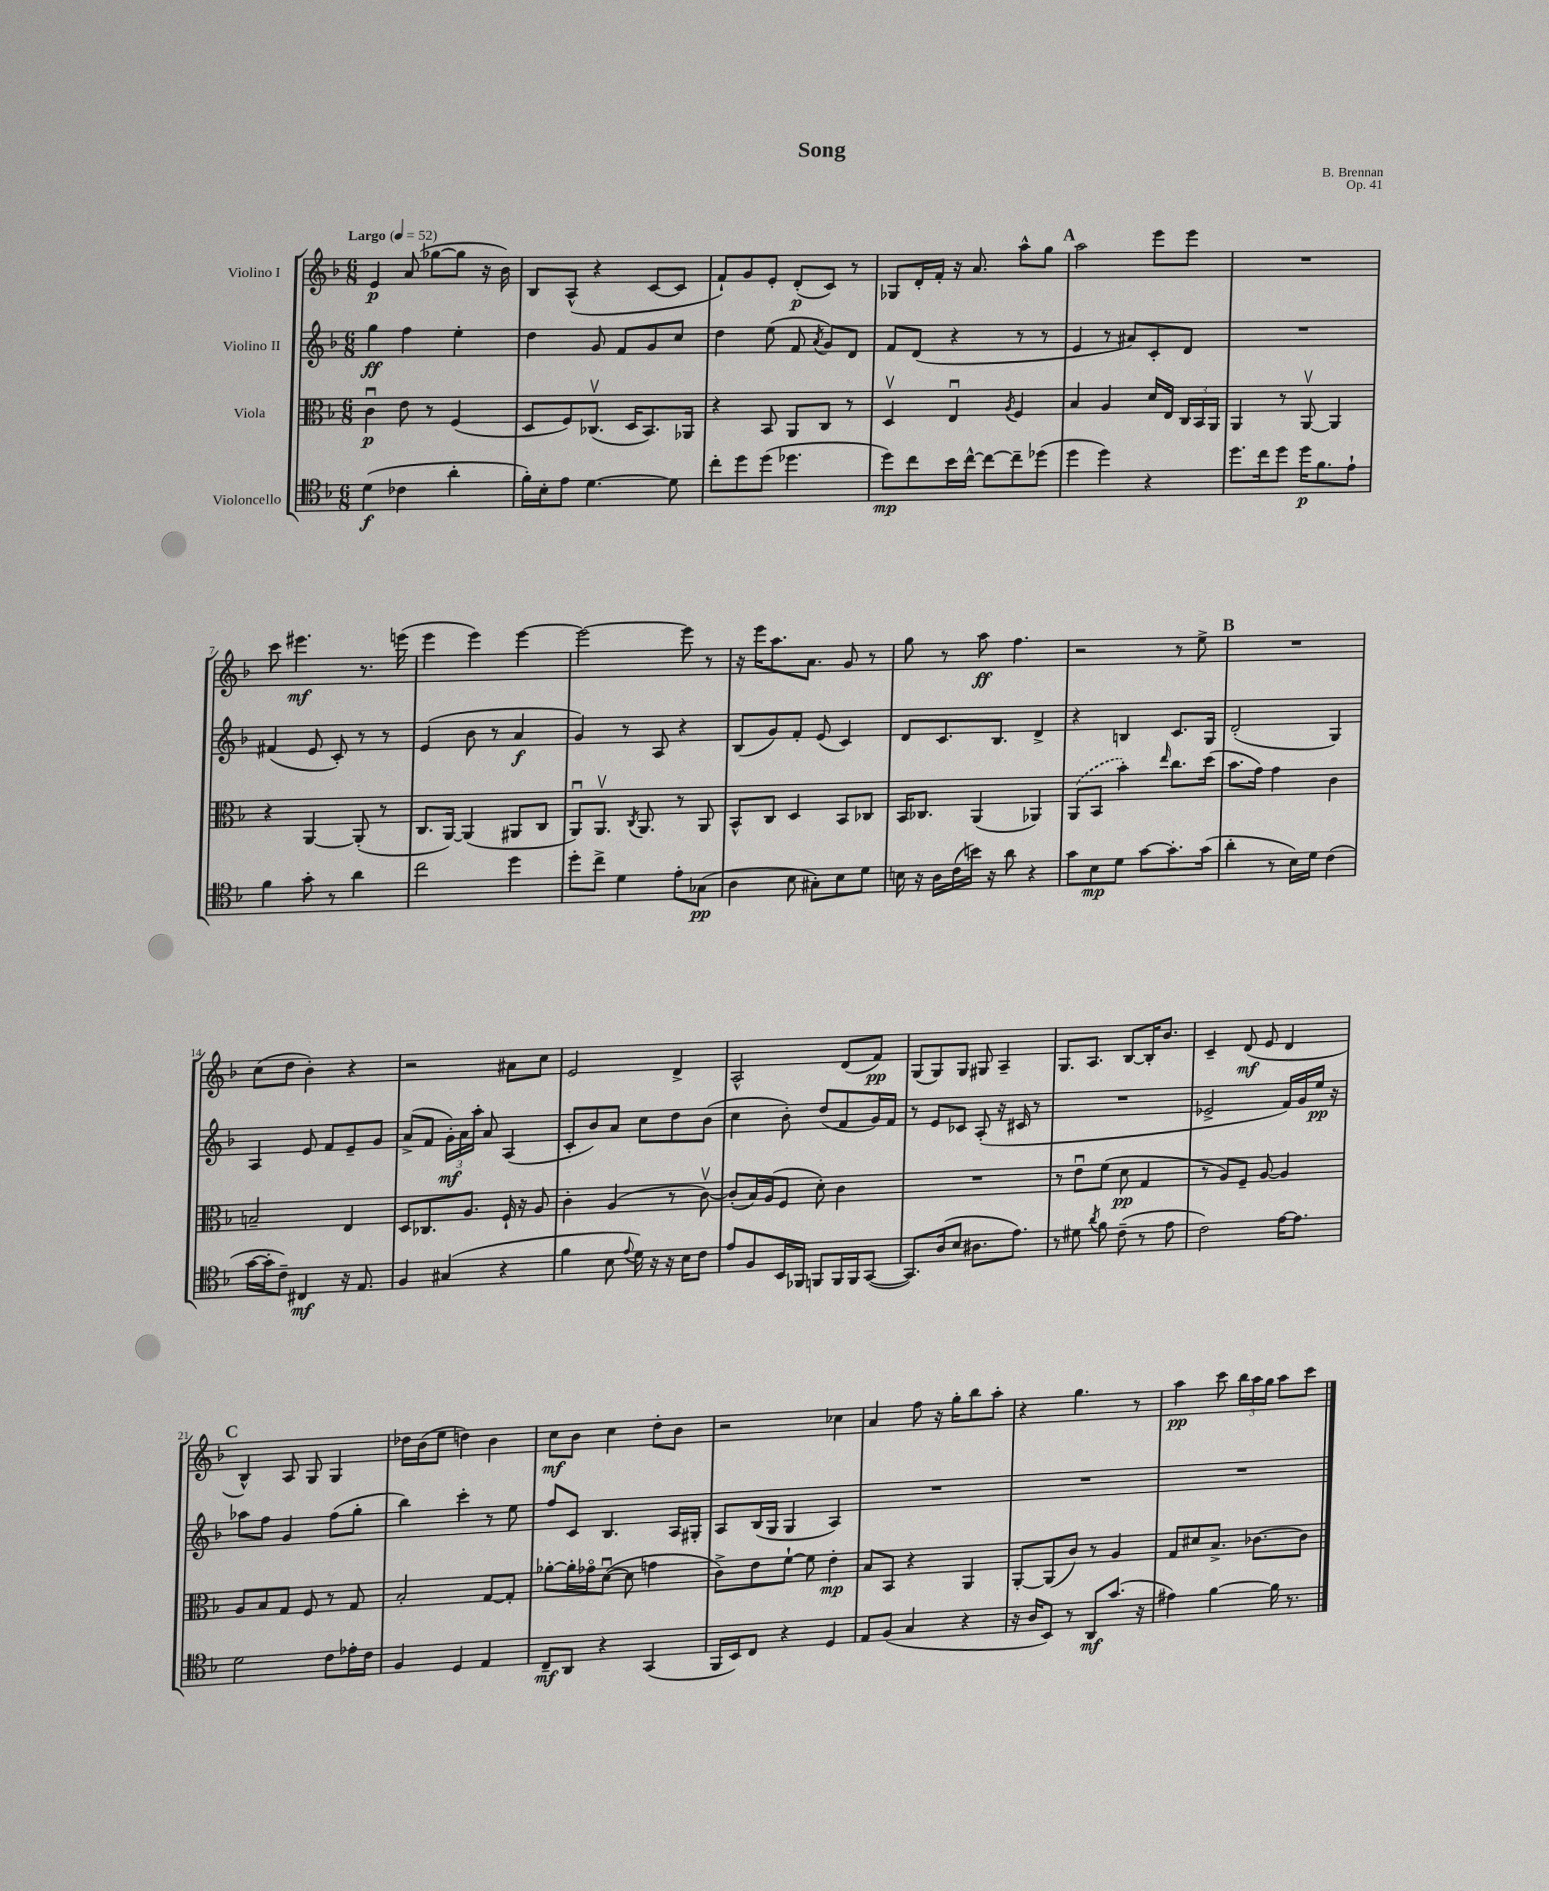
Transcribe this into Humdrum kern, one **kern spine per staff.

**kern	**dynam	**kern	**dynam	**kern	**dynam	**kern	**dynam
*part4	*part4	*part3	*part3	*part2	*part2	*part1	*part1
*staff4	*staff4	*staff3	*staff3	*staff2	*staff2	*staff1	*staff1
*I"Violoncello	*	*I"Viola	*	*I"Violino II	*	*I"Violino I	*
*clefC4	*	*clefC3	*	*clefG2	*	*clefG2	*
*k[b-]	*	*k[b-]	*	*k[b-]	*	*k[b-]	*
*M6/8	*	*M6/8	*	*M6/8	*	*M6/8	*
*MM52	*	*MM52	*	*MM52	*	*MM52	*
=1	=1	=1	=1	=1	=1	=1	=1
!	!	!	!	!	!	!LO:TX:a:B:t=Largo	!
(4d\	f	4cu\	p	4gg\	ff	4e/	p
4c-X\	.	8e\	.	4ff\	.	(8a/	.
.	.	8r	.	.	.	[8gg-X\L	.
4a'\	.	(4F/	.	4ee'\	.	8gg-\J]	.
.	.	.	.	.	.	16r	.
.	.	.	.	.	.	16b-\)	.
=2	=2	=2	=2	=2	=2	=2	=2
16f'\LL)	.	8D/L	.	4dd\	.	8B-/L	.
16B-'\J	.	.	.	.	.	.	.
8e\J	.	8F/)	.	.	.	(8A^^/J	.
[4.d\	.	(8.C-Xv/J	.	8g/	.	4r	.
.	.	.	.	8f/L	.	.	.
.	.	16D/KL	.	.	.	.	.
.	.	8.BB-/)	.	8g/	.	[8c/L	.
8d\]	.	.	.	8cc/J	.	8c/J]	.
.	.	16AA-X/Jk	.	.	.	.	.
=3	=3	=3	=3	=3	=3	=3	=3
8cc'\L	.	4r	.	4dd\	.	8f`/L)	.
8dd\	.	.	.	.	.	8g/	.
(8dd\J	.	8BB-/	.	(8ee\	.	8e'/J	.
4.dd-X\	.	8AA/L	.	8f/	.	(8d'/L	p
.	.	.	.	8qa/	.	.	.
.	.	8C/J	.	8g/L)	.	8c/J)	.
.	.	8r	.	8d/J	.	8r	.
=4	=4	=4	=4	=4	=4	=4	=4
8dd\L)	mp	4Dv/	.	8f/L	.	8G-X/L	.
8cc\	.	.	.	(8d/J	.	16d'/L	.
.	.	.	.	.	.	16f'/JJ	.
16b-\L	.	4Eu/	.	4r	.	16r	.
[16cc^^\JJ	.	.	.	.	.	8.a/	.
8cc\L_	.	.	.	.	.	.	.
.	.	8qA/	.	.	.	.	.
8cc~\]	.	4F/	.	8r	.	8aa^^\L	.
(8dd-X\J	.	.	.	8r	.	8gg\J	.
!!LO:REH:place=s1:t=A
=5	=5	=5	=5	=5	=5	=5	=5
4dd\	.	4B-/	.	4e/	.	2aa\	.
4dd\)	.	4A/	.	8r	.	.	.
.	.	.	.	8a#X/L)	.	.	.
4r	.	16d/LL	.	8c'/	.	8eee\L	.
.	.	16E/JJ	.	.	.	.	.
.	.	24C/LL	.	8d/J	.	8eee\J	.
.	.	24BB-/	.	.	.	.	.
.	.	24AA/JJ	.	.	.	.	.
=6	=6	=6	=6	=6	=6	=6	=6
8.dd\L	.	4AA/	.	2.r	.	2.r	.
16cc\k	.	.	.	.	.	.	.
8dd\J	.	8r	.	.	.	.	.
16dd\KL	p	[8AAv/	.	.	.	.	.
8.f\	.	.	.	.	.	.	.
.	.	4AA/]	.	.	.	.	.
8e`\J	.	.	.	.	.	.	.
!!LO:LB:g=z
=7	=7	=7	=7	=7	=7	=7	=7
4f\	.	4r	.	(4f#X/	.	8ccc\	.
.	.	.	.	.	.	4.eee#X\	mf
8g'\	.	[4AA/	.	8e/	.	.	.
8r	.	.	.	8c'/)	.	.	.
4a\	.	(8AA'/]	.	8r	.	8.r	.
.	.	8r	.	8r	.	.	.
.	.	.	.	.	.	(16eeen\	.
=8	=8	=8	=8	=8	=8	=8	=8
2cc\	.	8.C/L	.	(4e/	.	4eee\	.
.	.	[16AA/Jk)	.	.	.	.	.
.	.	(4AA/]	.	8b-\	.	4eee\)	.
.	.	.	.	8r	.	.	.
4dd\	.	8AA#X/L	.	4a/	f	[4eee\	.
.	.	8C/J	.	.	.	.	.
=9	=9	=9	=9	=9	=9	=9	=9
8dd'\L	.	8AAu/L)	.	4g/)	.	2eee\_	.
8cc^\J	.	8.AAv/J	.	.	.	.	.
4d\	.	.	.	8r	.	.	.
.	.	8qC/	.	.	.	.	.
.	.	8.AA/	.	.	.	.	.
.	.	.	.	8A/	.	.	.
8e'\L	.	8r	.	4r	.	8eee\]	.
(8G-X\J	pp	8AA/	.	.	.	8r	.
=10	=10	=10	=10	=10	=10	=10	=10
4A\	.	8BB-^^/L	.	(8B-/L	.	16r	.
.	.	.	.	.	.	16eee\KL	.
.	.	8C/J	.	8g/)	.	8.aa\	.
8B-\	.	4D/	.	8f'/J	.	.	.
.	.	.	.	.	.	8.a\J	.
8G#X'\L)	.	.	.	(8e/	.	.	.
8B-\	.	8BB-/L	.	4c/)	.	8g/	.
8d\J	.	8C-X/J	.	.	.	8r	.
=11	=11	=11	=11	=11	=11	=11	=11
16Bn\	.	16BB-/KL	.	8d/L	.	8gg\	.
16r	.	8.C-X/J	.	.	.	.	.
16A\LL	.	.	.	8.c/	.	8r	.
(16c\	.	.	.	.	.	.	.
16bn\JJ)	.	(4AA/	.	.	.	8aa\	ff
16r	.	.	.	8.B-/J	.	.	.
8a\	.	.	.	.	.	4.ff\	.
4r	.	4AA-X/)	.	4d^/	.	.	.
=12	=12	=12	=12	=12	=12	=12	=12
8g\L	.	(8AA/L	.	4r	.	2r	.
8B-\	mp	8BB-/J	.	.	.	.	.
8d\J	.	4b-'\)	.	4Bn/	.	.	.
[8g\L	.	.	.	.	.	.	.
.	.	16qqee/	.	.	.	.	.
8.g'\]	.	8.cc\L	.	8.c/L	.	8r	.
.	.	.	.	.	.	8ee^\	.
(16g\Jk	.	(16dd\Jk	.	16G/Jk	.	.	.
!!LO:REH:place=s1:t=B
=13	=13	=13	=13	=13	=13	=13	=13
4a'\	.	8.b-\L	.	(2d'/	.	2.r	.
.	.	16g\Jk)	.	.	.	.	.
8r	.	4g\	.	.	.	.	.
16B-\LL)	.	.	.	.	.	.	.
16d\JJ	.	.	.	.	.	.	.
(4c\	.	4c\	.	4G/)	.	.	.
!!LO:LB:g=z
=14	=14	=14	=14	=14	=14	=14	=14
[16g\LL	.	2Bn~/	.	4A/	.	(8cc\L	.
16g'\J]	.	.	.	.	.	.	.
8c~\J)	.	.	.	.	.	8dd\J	.
4C#X/	mf	.	.	8e/	.	4b-'\)	.
.	.	.	.	8f/L	.	.	.
16r	.	4E/	.	8e~/	.	4r	.
8.E/	.	.	.	.	.	.	.
.	.	.	.	8g/J	.	.	.
=15	=15	=15	=15	=15	=15	=15	=15
4F/	.	8D/L	.	(8a^/L	.	2r	.
.	.	8.C-X/	.	8f/J	.	.	.
(4G#X/	.	.	.	24g'\LL)	mf	.	.
.	.	.	.	24a\	.	.	.
.	.	8.A/J	.	.	.	.	.
.	.	.	.	24aa'\JJ	.	.	.
.	.	.	.	8a/	.	.	.
4r	.	16F`/	.	(4A/	.	8a#X\L	.
.	.	16r	.	.	.	.	.
.	.	8A/	.	.	.	8cc\J	.
=16	=16	=16	=16	=16	=16	=16	=16
4f\	.	4c'\	.	8c'/L	.	2e/	.
.	.	.	.	8b-/)	.	.	.
8B-\	.	(4A/	.	8a/J	.	.	.
8qqe/	.	.	.	.	.	.	.
16d\)	.	.	.	8cc\L	.	.	.
16r	.	.	.	.	.	.	.
16r	.	8r	.	8dd\	.	4d^/	.
16B-\KL	.	.	.	.	.	.	.
8c\J	.	[8cv\)	.	(8b-\J	.	.	.
=17	=17	=17	=17	=17	=17	=17	=17
8e/L	.	(8c'/L]	.	4cc\	.	2A^^/	.
8F/	.	16B-/L)	.	.	.	.	.
.	.	(16A/J	.	.	.	.	.
16BB-/L	.	8F/J	.	8b-'\)	.	.	.
16FF-X/JJ	.	.	.	.	.	.	.
8FFn/L	.	8d'\)	.	(8dd/L	.	.	.
16FF/L	.	4c\	.	8f/	.	(8d/L	.
16FF/J	.	.	.	.	.	.	.
([8GG/J	.	.	.	16g/L)	.	8f/J)	pp
.	.	.	.	16f/JJ	.	.	.
=18	=18	=18	=18	=18	=18	=18	=18
8.GG/L])	.	2.r	.	8r	.	(8G/L	.
.	.	.	.	8e/L	.	8G/)	.
(16A/k	.	.	.	.	.	.	.
8B-/J	.	.	.	8c-X/J	.	8G/J	.
8.A#X\L	.	.	.	(8A'/	.	8G#X/	.
.	.	.	.	16r	.	4A~/	.
8.e\J)	.	.	.	16c#X/	.	.	.
.	.	.	.	8r	.	.	.
=19	=19	=19	=19	=19	=19	=19	=19
8r	.	8r	.	2.r	.	8.G/L	.
8d#X\	.	8eu\L	.	.	.	.	.
.	.	.	.	.	.	8.A/J	.
8qa/	.	.	.	.	.	.	.
8f\	.	(8f\J	.	.	.	.	.
(8c~\	.	8d\	pp	.	.	[8B-/L	.
8r	.	4G/	.	.	.	16B-'/K]	.
.	.	.	.	.	.	8.b-/J	.
8e\	.	.	.	.	.	.	.
=20	=20	=20	=20	=20	=20	=20	=20
2c\)	.	8r	.	2e-X^/	.	4c~/	.
.	.	8A/L)	.	.	.	.	.
.	.	8F~/J	.	.	.	(8d/	mf
.	.	[8A/	.	.	.	8e/	.
[16e\KL	.	4A/]	.	16f/LL)	.	4d/	.
8.e\J]	.	.	.	16g/	.	.	.
.	.	.	.	16ee/JJ	pp	.	.
.	.	.	.	16r	.	.	.
!!LO:LB:g=z
!!LO:REH:place=s1:t=C
=21	=21	=21	=21	=21	=21	=21	=21
2d\	.	8A/L	.	8aa-X\L	.	4B-^^/)	.
.	.	8B-/	.	8ff\J	.	.	.
.	.	8G/J	.	4g/	.	8A/	.
.	.	8F/	.	.	.	8G/	.
8c\L	.	8r	.	(8ff\L	.	4G/	.
16e-X'\L	.	8G/	.	8gg'\J	.	.	.
16c\JJ	.	.	.	.	.	.	.
=22	=22	=22	=22	=22	=22	=22	=22
4F/	.	2B-'/	.	4bb-\)	.	16dd-X\LL	.
.	.	.	.	.	.	(16b-\J	.
.	.	.	.	.	.	8ee\J	.
4D/	.	.	.	4ccc'\	.	4ddn\)	.
4E/	.	[8G/L	.	8r	.	4b-\	.
.	.	8G'/J]	.	8ee\	.	.	.
=23	=23	=23	=23	=23	=23	=23	=23
8C~/L	mf	[8a-X'\L	.	8ff/L	.	8cc\L	mf
8AA/J	.	16a-'\L]	.	8c/J	.	8b-\J	.
.	.	16g-X\J	.	.	.	.	.
4r	.	([8du\J	.	4.B-/	.	4cc\	.
.	.	8d\]	.	.	.	.	.
(4GG/	.	4gn\	.	.	.	8dd'\L	.
.	.	.	.	16A/LL	.	8b-\J	.
.	.	.	.	16G#X'/JJ	.	.	.
=24	=24	=24	=24	=24	=24	=24	=24
16FF/LL	.	8c^\L)	.	8A/L	.	2r	.
16BB-/J)	.	.	.	.	.	.	.
8C/J	.	8e\	.	(16B-/L	.	.	.
.	.	.	.	16G/JJ	.	.	.
4r	.	[8f`\J	.	4G/	.	.	.
.	.	8f\]	.	.	.	.	.
4D/	.	4e'\	mp	4A/)	.	4cc-X\	.
=25	=25	=25	=25	=25	=25	=25	=25
8E/L	.	8B-/L	.	2.r	.	4a/	.
(8F/J	.	8BB-/J	.	.	.	.	.
4G/	.	4r	.	.	.	8ff\	.
.	.	.	.	.	.	16r	.
.	.	.	.	.	.	16gg'\KL	.
4r	.	4AA/	.	.	.	8bb-\	.
.	.	.	.	.	.	8aa'\J	.
=26	=26	=26	=26	=26	=26	=26	=26
16r	.	[8AA'/L	.	2.r	.	4r	.
16A/KL	.	.	.	.	.	.	.
8BB-/J)	.	(8AA/]	.	.	.	.	.
8r	.	8c/J)	.	.	.	4.gg\	.
8AA/L	mf	8r	.	.	.	.	.
(8.g/J	.	4A/	.	.	.	.	.
.	.	.	.	.	.	8r	.
16r	.	.	.	.	.	.	.
=27	=27	=27	=27	=27	=27	=27	=27
4e#X\)	.	8G/L	.	2.r	.	4aa\	pp
.	.	8d#X/	.	.	.	.	.
[4f\	.	8.B-^/J	.	.	.	8ccc\	.
.	.	.	.	.	.	24bb-\LL	.
.	.	.	.	.	.	24aa\	.
.	.	[8.c-X\L	.	.	.	.	.
.	.	.	.	.	.	24gg\JJ	.
16f\]	.	.	.	.	.	8aa\L	.
8.r	.	.	.	.	.	.	.
.	.	8c-\J]	.	.	.	8ccc\J	.
==	==	==	==	==	==	==	==
*-	*-	*-	*-	*-	*-	*-	*-
